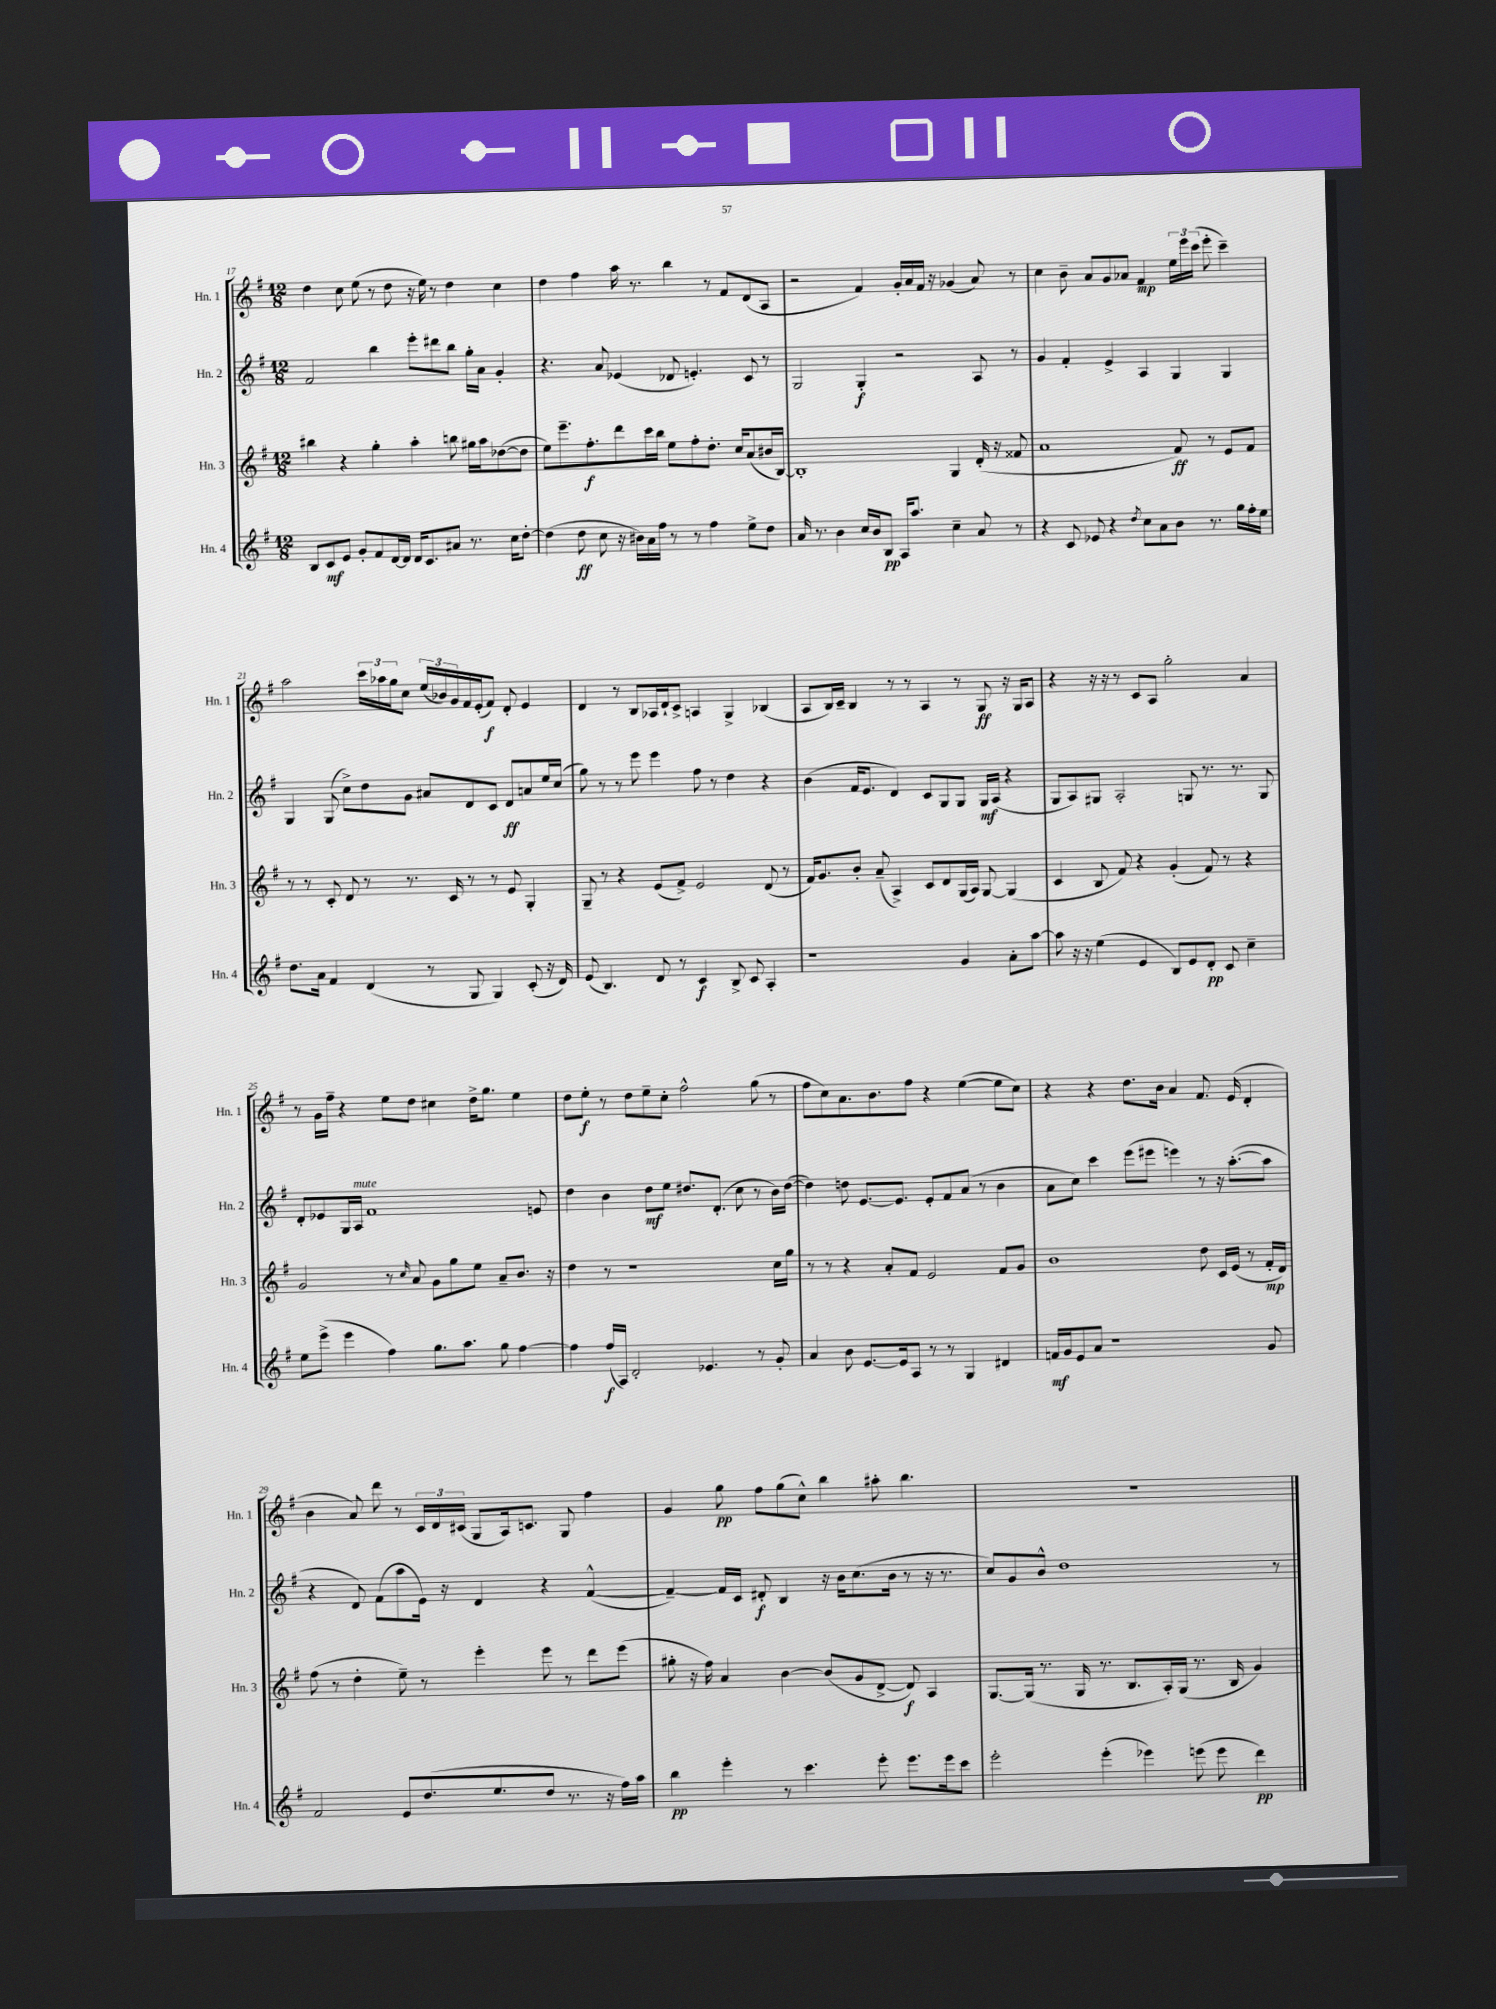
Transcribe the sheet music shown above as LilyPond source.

<<
\new StaffGroup <<
\new Staff = "s0" \with { instrumentName = "Hn. 1" shortInstrumentName = "Hn. 1" } {
    \clef treble \key g \major \numericTimeSignature \time 12/8
    d''4 c''8 e''8( r8 d''8 r16 e''16) r8 d''4 c''4 |
    d''4 fis''4 a''16 r8. b''4 r8 fis'8 d'8( a8 |
    r2 fis'4) g'16-. a'16 fis'16 r16 ges'4( a'8) r8 |
    c''4 b'8-- a'8 g'8 aes'8 fis'4\mp \tuplet 3/2 { e''16 e'''16 c'''16( } e'''8-. c'''4--) |
    a''2 \tuplet 3/2 { c'''16 aes''16 g''16 } c''8 \tuplet 3/2 { e''16( bes'16) g'16 } fis'16 e'16-.( fis'8\f) d'8-. e'4 |
    d'4 r8 b8 aes16 d'16-! c'8-> a4 g4-> bes4( |
    a8 b16) c'16-- b4 r8 r8 a4 r8 g8\ff r16 g16 a8 |
    r4 r16 r16 r8 c'8 a8 g''2-. a'4 |
    r8 g'16 fis''16-- r4 e''8 d''8 cis''4 d''16-> g''8. e''4 |
    d''8 e''8-.\f r8 d''8 e''8-- c''8-. fis''2-^ g''8( r8 |
    fis''8 c''8) a'8. b'8. fis''8 r4 e''4~( e''8 c''8) |
    r4 r4 d''8. b'16 a'4 fis'8. e'16( d'4-. |
    b'4 a'8) d'''8 r8 \tuplet 3/2 { c'16 d'16 cis'16( } g8 a16) c'8. g8 fis''4 |
    g'4 g''8\pp fis''8 g''8( c''8-^) b''4 ais''8-. b''4. |
    R1. \bar "|." |
}
\new Staff = "s1" \with { instrumentName = "Hn. 2" shortInstrumentName = "Hn. 2" } {
    \clef treble \key g \major \numericTimeSignature \time 12/8
    fis'2 b''4 e'''8-. dis'''8 b''8 g''16-. a'16 g'4-. |
    r4. a'8 ees'4( des'8 e'4.-.) c'8 r8 |
    g2 g4-.\f r2 a8 r8 |
    g'4 fis'4-. e'4-> a4 g4 g4 |
    g4 g8( c''8->) d''8 g'8 ais'8 d'8 c'8 d'8\ff a'8 e''16 c''16( |
    g''8) r8 r8 e'''8 e'''4 fis''8 r8 d''4 r4 |
    b'4( fis'16 e'8. d'4) c'8 g8 g8 g16\mf a16( r4 |
    g8 a8) gis8 a2-. g8 r8. r8. g8 |
    d'8-. ees'8 g16 a16^\markup { \italic "mute" } fis'1 e'8 |
    d''4 b'4 d''8\mf e''8 dis''8. d'8.-.( c''8 r8 b'16) dis''16~( |
    dis''4) d''8 e'8.~ e'8. e'8-. fis'8 a'8( r8 b'4 |
    a'8 c''8) c'''4 e'''8( eis'''8 e'''4) r8 r16 a''8.~-.( a''8 |
    r4 d'8) fis'8( a''8 e'16) r16 d'4 r4 fis'4~-^( |
    fis'4~--) fis'16 c'16 dis'8-.\f b4 r16 b'16 c''8.( b'16 r8 r16 r8. |
    c''8) g'8 b'8-^ d''1 r8 \bar "|." |
}
\new Staff = "s2" \with { instrumentName = "Hn. 3" shortInstrumentName = "Hn. 3" } {
    \clef treble \key g \major \numericTimeSignature \time 12/8
    bis''4 r4 g''4-. a''4-. b''8 gis''16 a''16 des''8~( des''8 |
    e''8) e'''8.-- fis''8.-.\f d'''8 c'''16 b''16 e''8 fis''8-. d''8.-. c''16 a'8( bis'16 b16~) |
    b1-. g4 d'16-.( r16 fisis'8 |
    a'1 fis'8\ff) r8 e'8 fis'8 |
    r8 r8 c'8-. d'8 r8 r8. c'16 r8 r8 e'8 g4-. |
    g8-- r8 r4 e'8( fis'8->) e'2 d'8( r8 |
    fis'16) g'8. b'8-. a'8--( a4->) c'8 d'8 g16( a16) g8~ g4( |
    c'4 b8 fis'8) r4 g'4-.( fis'8) r8 r4 |
    g'2 r8 \grace { c''16 } a'8 g'8 g''8 e''8 a'8-- b'8. r16 |
    d''4 r8 r1 c''16 g''16 |
    r8 r8 r4 a'8-. fis'8 e'2 fis'8 g'8 |
    b'1 d''8 c'16 e'16( r8 fis'16-.\mp d'16) |
    fis''8( r8 d''4-. e''8--) r8 e'''4-. e'''8 r8 d'''8 e'''8( |
    gis''8-. r16 fis''16) a'4 b'4~ b'8( g'8 d'8~-> d'8\f) a4 |
    g8.~ g16( r8. g16 r8. b8. a16-.) g16( r8. b16 g'4) \bar "|." |
}
\new Staff = "s3" \with { instrumentName = "Hn. 4" shortInstrumentName = "Hn. 4" } {
    \clef treble \key g \major \numericTimeSignature \time 12/8
    b8 c'8\mf e'8 g'8-. fis'8 d'16~ d'16 d'16 c'8. ais'8 r8. c''16 d''8~-. |
    d''4( d''8\ff c''8 r16 bis'16) a'16 fis''16 r8 r8 fis''4 e''8-> d''8 |
    a'16 r8. b'4 c''16 b'16 b8\pp a16 a''8. c''4-- a'8 r8 |
    r4 c'8 ees'8 r4 \acciaccatura { d''8 } c''8 a'8 b'8 r8. g''16 fis''16-. e''16 |
    d''8. a'16 fis'4 d'4( r8 g8 g4) c'8-.( r16 d'16) |
    e'8( b4.) d'8 r8 c'4\f b8-> c'8 a4-. |
    r1 g'4 a'8-. a''8~ |
    a''8 r16 r16 e''4( e'4 b8) e'8 d'8-.\pp c'8 c''4-- |
    e''8 e'''8->( e'''4 fis''4) g''8. a''8. g''8 fis''4~ |
    fis''4 fis''16\f( a16) d'2-. ees'4. r8 g'8-. |
    a'4 b'8 e'8.~ e'16 a8 r8 r8 g4 dis'4 |
    f'16\mf g'16 e'8 a'8 r1 g'8 |
    fis'2 e'8 d''8.( e''8. d''8 r8. r16 fis''16) a''16 |
    b''4\pp e'''4-. r8 c'''4. e'''8-. e'''8. e'''16 c'''8 |
    e'''2-. e'''4-.( ees'''4) e'''8( e'''8 d'''4\pp) \bar "|." |
}
>>
>>
\layout { \context { \Score currentBarNumber = #17 } }
